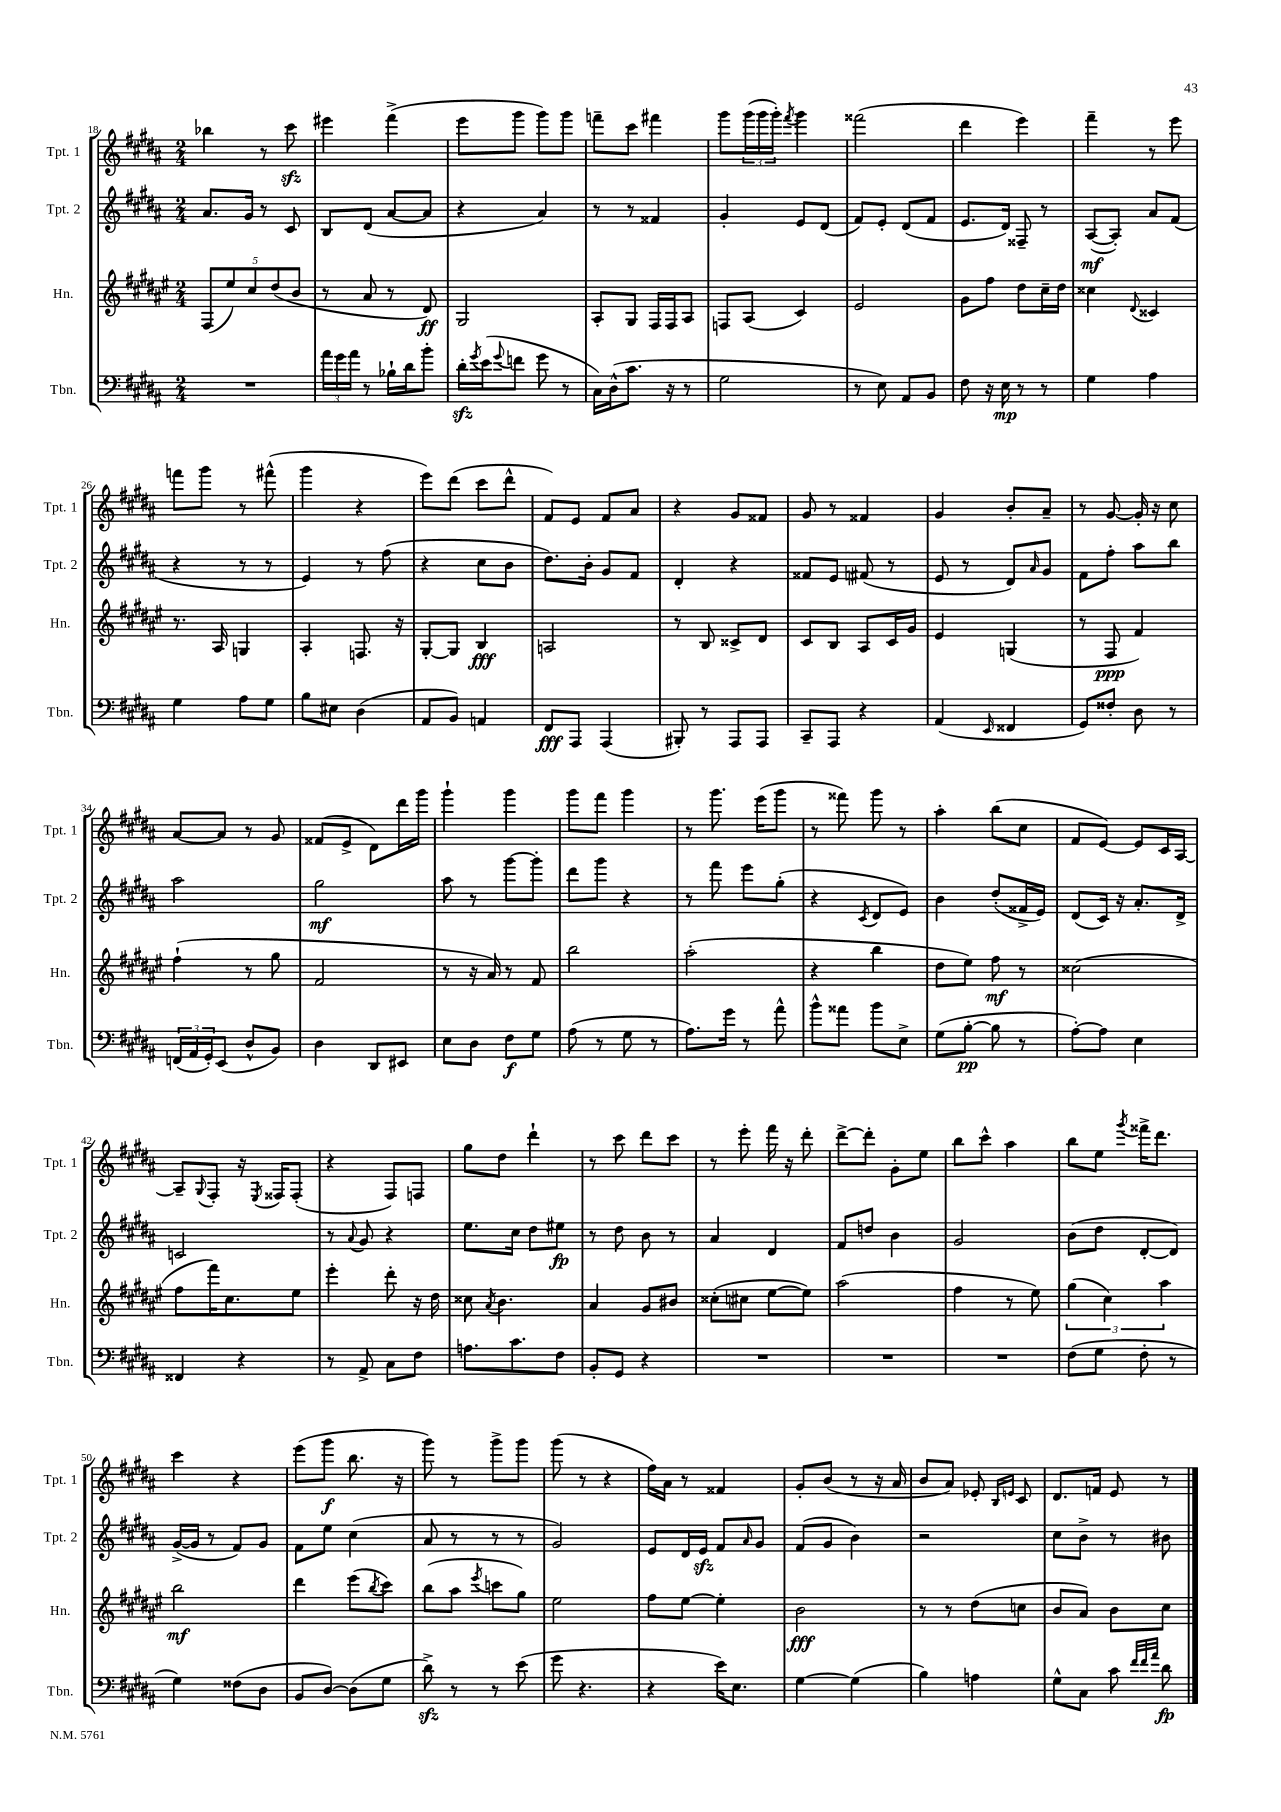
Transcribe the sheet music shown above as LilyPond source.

<<
\new StaffGroup <<
\new Staff = "s0" \with { instrumentName = "Tpt. 1" shortInstrumentName = "Tpt. 1" } {
    \clef treble \key b \major \numericTimeSignature \time 2/4
    bes''4 r8 cis'''8\sfz |
    eis'''4 fis'''4->( |
    e'''8 gis'''8 gis'''8) gis'''8 |
    f'''8-- cis'''8 fis'''4 |
    gis'''8 \tuplet 3/2 { gis'''16( gis'''16 gis'''16-.) } \acciaccatura { fis'''8 } gis'''4 |
    fisis'''2( |
    dis'''4 e'''4) |
    fis'''4-- r8 e'''8 |
    f'''8 gis'''8 r8 fis'''8-^( |
    gis'''4 r4 |
    e'''8) dis'''8( cis'''8 dis'''8-^ |
    fis'8) e'8 fis'8 ais'8 |
    r4 gis'8 fisis'8 |
    gis'8 r8 fisis'4 |
    gis'4 b'8-. ais'8-- |
    r8 gis'8~ gis'16-. r16 cis''8 |
    ais'8~ ais'8 r8 gis'8 |
    fisis'8( e'8-> dis'8) dis'''16 gis'''16 |
    gis'''4-! gis'''4 |
    gis'''8 fis'''8 gis'''4 |
    r8 gis'''8. e'''16( gis'''8 |
    r8 fisis'''8) gis'''8 r8 |
    ais''4-. b''8( cis''8 |
    fis'8 e'8~) e'8 cis'16 ais16~ |
    ais8-- \appoggiatura { gis8 } fis8-. r16 \acciaccatura { e8 } fisis16 fisis8-.( |
    r4 fis8) f8 |
    gis''8 dis''8 dis'''4-! |
    r8 cis'''8 dis'''8 cis'''8 |
    r8 e'''8-. fis'''16 r16 dis'''8-. |
    dis'''8~-> dis'''8-. gis'8-. e''8 |
    b''8 cis'''8-^ ais''4 |
    b''8 e''8 \acciaccatura { gis'''8 } fisis'''16-> dis'''8. |
    cis'''4 r4 |
    e'''8( gis'''8\f b''8. r16 |
    gis'''8) r8 gis'''8-> gis'''8 |
    gis'''8( r8 r4 |
    fis''16) ais'16 r8 fisis'4 |
    gis'8-. b'8( r8 r16 ais'16 |
    b'8 ais'8) ees'8-. \grace { b16 e'16 } cis'8 |
    dis'8. f'16 e'8 r8 \bar "|." |
}
\new Staff = "s1" \with { instrumentName = "Tpt. 2" shortInstrumentName = "Tpt. 2" } {
    \clef treble \key b \major \numericTimeSignature \time 2/4
    ais'8. gis'16 r8 cis'8 |
    b8 dis'8( ais'8~ ais'8 |
    r4 ais'4) |
    r8 r8 fisis'4 |
    gis'4-. e'8 dis'8( |
    fis'8) e'8-. dis'8( fis'8 |
    e'8. dis'16) fisis8-- r8 |
    ais8~\mf( ais8-.) ais'8 fis'8( |
    r4 r8 r8 |
    e'4) r8 fis''8( |
    r4 cis''8 b'8 |
    dis''8.) b'16-. gis'8 fis'8 |
    dis'4-. r4 |
    fisis'8 e'8 fis'8( r8 |
    e'8 r8 dis'8) \grace { ais'16 } gis'8 |
    fis'8 fis''8-. ais''8 b''8 |
    ais''2 |
    gis''2\mf |
    ais''8 r8 gis'''8~ gis'''8-. |
    dis'''8 gis'''8 r4 |
    r8 fis'''8 e'''8 gis''8-.( |
    r4 \acciaccatura { cis'8 } dis'8 e'8) |
    b'4 dis''8-.( fisis'16-> e'16) |
    dis'8( cis'16) r16 ais'8.-. dis'16-> |
    c'2 |
    r8 \appoggiatura { ais'8 } gis'8 r4 |
    e''8. cis''16 dis''8 eis''8\fp |
    r8 dis''8 b'8 r8 |
    ais'4 dis'4 |
    fis'8 d''8 b'4 |
    gis'2 |
    b'8( dis''8 dis'8~-. dis'8) |
    gis'16~->( gis'16 r8 fis'8) gis'8 |
    fis'8 e''8 cis''4( |
    ais'8 r8 r8 r8 |
    gis'2) |
    e'8 dis'16 e'16\sfz fis'8 \grace { ais'16 } gis'8 |
    fis'8( gis'8 b'4) |
    r2 |
    cis''8 b'8-> r8 bis'8 \bar "|." |
}
\new Staff = "s2" \with { instrumentName = "Hn." shortInstrumentName = "Hn." } {
    \clef treble \key fis \major \numericTimeSignature \time 2/4
    \tuplet 5/4 { fis8( eis''8) cis''8 dis''8( b'8 } |
    r8 ais'8 r8 dis'8\ff) |
    gis2 |
    ais8-. gis8 fis16 fis16 ais8 |
    f8 ais8( cis'4) |
    eis'2 |
    gis'8 fis''8 dis''8 cis''16-- dis''16 |
    cisis''4 \appoggiatura { dis'8 } cisis'4 |
    r8. ais16 g4 |
    ais4-. f8. r16 |
    gis8~-. gis8 b4\fff |
    a2 |
    r8 b8 cisis'8-> dis'8 |
    cis'8 b8 ais8 cis'16 gis'16 |
    eis'4 g4( |
    r8 fis8\ppp fis'4) |
    fis''4-!( r8 gis''8 |
    fis'2 |
    r8 r16 ais'16) r8 fis'8 |
    b''2 |
    ais''2-.( |
    r4 b''4 |
    dis''8 eis''8) fis''8\mf r8 |
    cisis''2( |
    fis''8 fis'''16) cis''8. eis''8 |
    eis'''4-. dis'''8-. r16 dis''16 |
    cisis''8 \acciaccatura { ais'8 } b'4. |
    ais'4 gis'8 bis'8 |
    cisis''8-.( cis''8 eis''8~ eis''8) |
    ais''2( |
    fis''4 r8 eis''8) |
    \tuplet 3/2 { gis''4( cis''4) ais''4 } |
    b''2\mf |
    dis'''4 eis'''8( \acciaccatura { b''8 } cis'''8) |
    b''8( ais''8 \acciaccatura { eis'''8 } c'''8 gis''8) |
    eis''2 |
    fis''8 eis''8~ eis''4-. |
    b'2\fff |
    r8 r8 dis''8( c''8 |
    b'8 ais'8) b'8 cis''8 \bar "|." |
}
\new Staff = "s3" \with { instrumentName = "Tbn." shortInstrumentName = "Tbn." } {
    \clef bass \key b \major \numericTimeSignature \time 2/4
    R2 |
    \tuplet 3/2 { ais'16 gis'16 ais'16 } r8 bes16-! dis'16 b'8-. |
    dis'16-.\sfz \acciaccatura { gis'8 } e'16( \appoggiatura { gis'8 } f'8 gis'8 r8 |
    cis16) dis16-^( cis'8. r16 r8 |
    gis2 |
    r8 e8) ais,8 b,8 |
    fis8 r16 e16\mp r8 r8 |
    gis4 ais4 |
    gis4 ais8 gis8 |
    b8 eis8 dis4( |
    ais,8 b,8) a,4 |
    fis,8\fff ais,,8 ais,,4( |
    bis,,8-.) r8 ais,,8 ais,,8 |
    cis,8-- ais,,8 r4 |
    ais,4( \grace { e,16 } fisis,4 |
    gis,8) fisis8-. dis8 r8 |
    \tuplet 3/2 { f,16( ais,16 gis,16-.) } e,8( dis8-^ b,8) |
    dis4 dis,8 eis,8 |
    e8 dis8 fis8\f gis8 |
    ais8( r8 gis8 r8 |
    ais8.) gis'16 r8 ais'8-^ |
    b'8-^ aisis'8 b'8 e8-> |
    gis8( b8~-.\pp b8 r8 |
    ais8~-.) ais8 e4 |
    fisis,4 r4 |
    r8 ais,8-> cis8 fis8 |
    a8. cis'8. fis8 |
    b,8-. gis,8 r4 |
    R2 |
    R2 |
    R2 |
    fis8( gis8 fis8-. r8 |
    gis4) fisis8( dis8 |
    b,8 dis8~) dis8( gis8 |
    dis'8->\sfz) r8 r8 e'8( |
    gis'8 r4. |
    r4 e'16) e8. |
    gis4~ gis4( |
    b4) a4 |
    gis8-^ cis8 cis'8 \grace { fis'32 fis'32 ais'32 } dis'8\fp \bar "|." |
}
>>
>>
\layout { \context { \Score currentBarNumber = #18 } }
